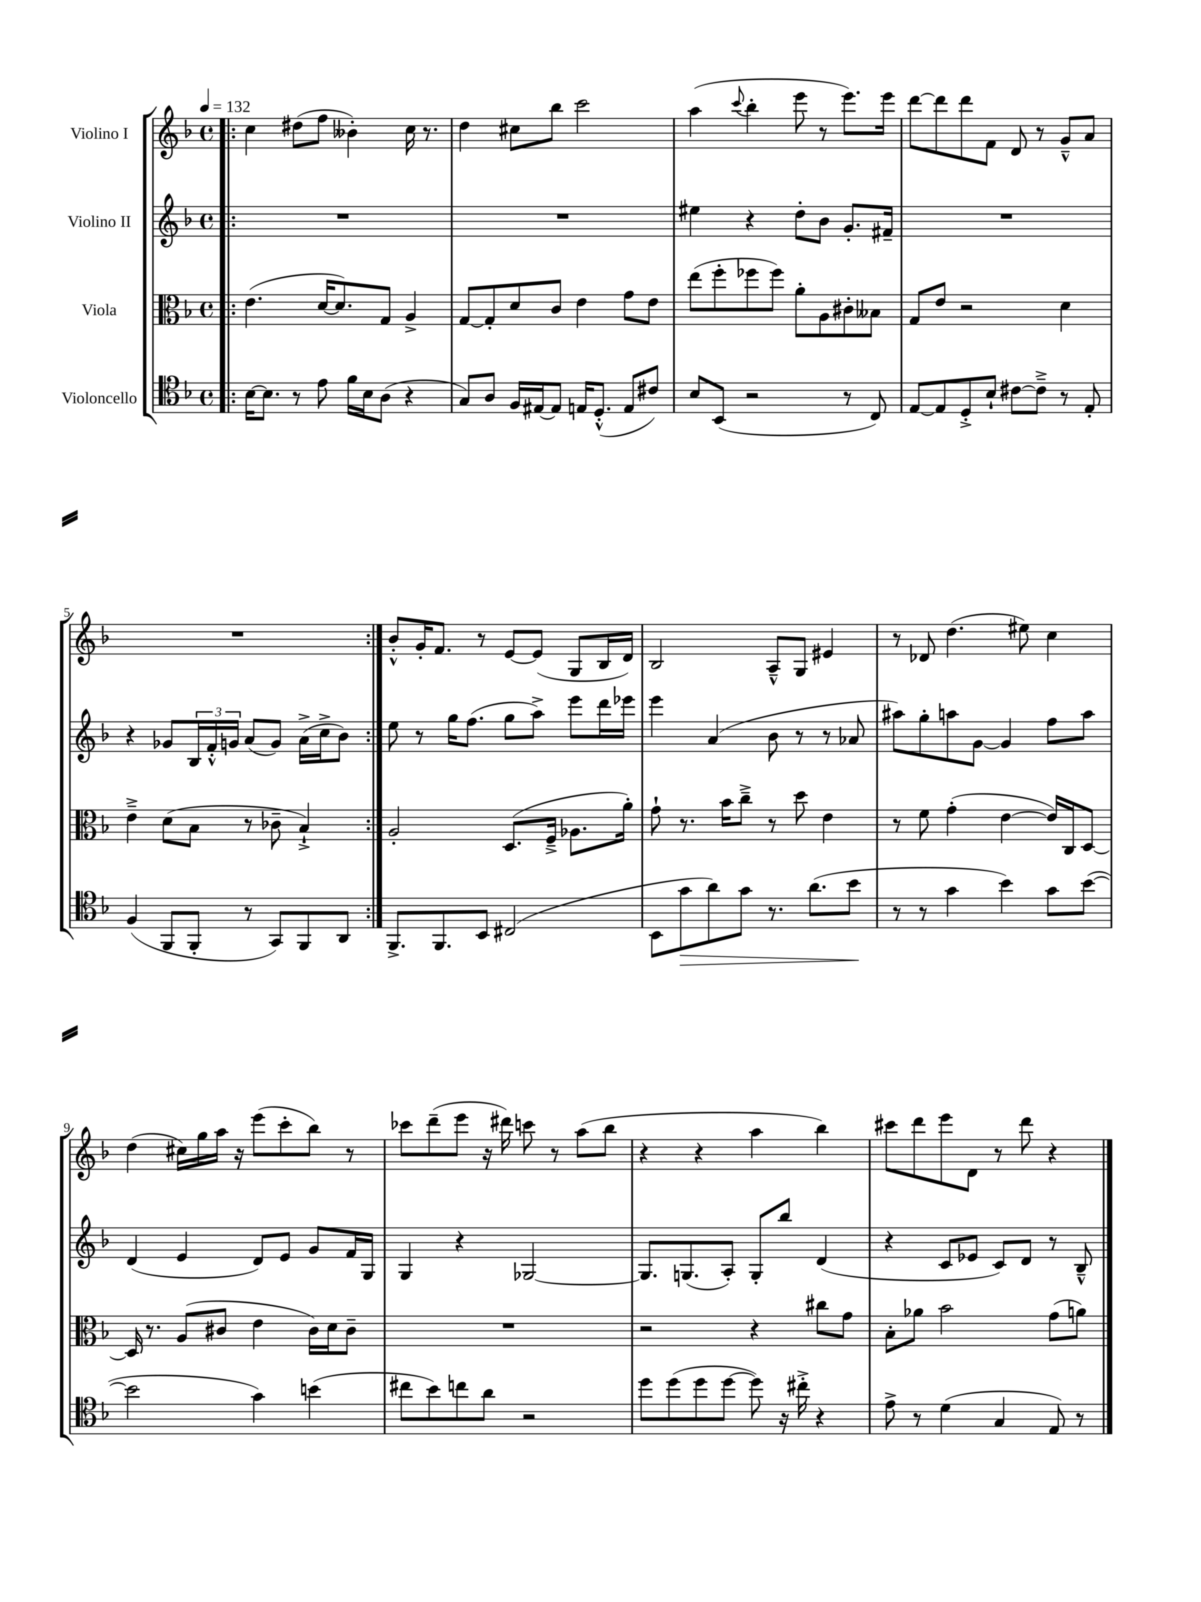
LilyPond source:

<<
\new StaffGroup <<
\new Staff = "s0" \with { instrumentName = "Violino I" } {
    \clef treble \key f \major \defaultTimeSignature \time 4/4 \tempo 4 = 132
    \repeat volta 2 { \bar ".|:" c''4 dis''8( f''8 beses'4-.) c''16 r8. |
    d''4 cis''8 bes''8 c'''2 |
    a''4( \appoggiatura { c'''8 } bes''4-. e'''8 r8 e'''8.) e'''16 |
    d'''8~ d'''8 d'''8 f'8 d'8 r8 g'8---^ a'8 |
    R1 | }
    bes'8-.-^ g'16-. f'8. r8 e'8~ e'8( g8 bes16 d'16) |
    bes2 a8---^ g8 eis'4 |
    r8 des'8 d''4.( eis''8) c''4 |
    d''4( cis''16) g''16 a''16 r16 e'''8( c'''8-. bes''8) r8 |
    ces'''8 d'''8--( e'''8 r16 dis'''16) c'''8 r8 a''8( bes''8 |
    r4 r4 a''4 bes''4) |
    cis'''8 d'''8 e'''8 d'8 r8 d'''8 r4 \bar "|." |
}
\new Staff = "s1" \with { instrumentName = "Violino II" } {
    \clef treble \key f \major \defaultTimeSignature \time 4/4
    \repeat volta 2 { \bar ".|:" R1 |
    R1 |
    eis''4 r4 d''8-. bes'8 g'8.-. fis'16-- |
    R1 |
    r4 ges'8 \tuplet 3/2 { bes16 f'16-.-^ g'16 } a'8( g'8) a'16->( c''16-> bes'8) | }
    e''8 r8 g''16 f''8.( g''8 a''8->) e'''8 d'''16 ees'''16 |
    e'''4 a'4( bes'8 r8 r8 aes'8 |
    ais''8) g''8-. a''8 g'8~ g'4 f''8 a''8 |
    d'4( e'4 d'8) e'8 g'8 f'16 g16 |
    g4 r4 ges2~ |
    ges8. g8.( a8-.) g8-. bes''8 d'4( |
    r4 c'8 ees'8 c'8) d'8 r8 bes8---^ \bar "|." |
}
\new Staff = "s2" \with { instrumentName = "Viola" } {
    \clef alto \key f \major \defaultTimeSignature \time 4/4
    \repeat volta 2 { \bar ".|:" e'4.( d'16~ d'8.) g8 a4-> |
    g8~ g8-. d'8 c'8 e'4 g'8 e'8 |
    e''8( f''8-. fes''8 fes''8) a'8-. a8 cis'8-. beses8 |
    g8 e'8 r2 d'4 |
    e'4---> d'8( bes8 r8 ces'8-- bes4-!->) | }
    a2-. d8.( f16---> aes8. a'16-.) |
    g'8-! r8. bes'16 c''8---> r8 d''8 e'4 |
    r8 f'8 g'4-.( e'4~ e'16) c16 d8~ |
    d16 r8. a8( cis'8 e'4 cis'16) d'16 cis'8-- |
    R1 |
    r2 r4 cis''8 g'8 |
    bes8-. aes'8 bes'2 g'8( a'8) \bar "|." |
}
\new Staff = "s3" \with { instrumentName = "Violoncello" } {
    \clef tenor \key f \major \defaultTimeSignature \time 4/4
    \repeat volta 2 { \bar ".|:" bes16~ bes8. r8 e'8 f'16 bes16 a8( r4 |
    g8) a8 f16 eis16~ eis8 e16 d8.-.-^( e8 cis'8) |
    bes8 bes,8( r2 r8 c8) |
    e8~ e8 d8-.-> bes8-! cis'8~ cis'8---> r8 e8-. |
    f4( f,8 f,8-. r8 g,8) f,8 a,8 | }
    f,8.-> f,8. bes,8 cis2( |
    bes,8 g'8\> a'8) g'8 r8. a'8.( bes'8\! |
    r8 r8 g'4 bes'4) g'8 bes'8~( |
    bes'2 g'4) b'4( |
    cis''8 bes'8) c''8 a'8 r2 |
    d''8 d''8( d''8 d''8~ d''8) r16 cis''16-.-> r4 |
    e'8-> r8 d'4( g4 e8) r8 \bar "|." |
}
>>
>>
